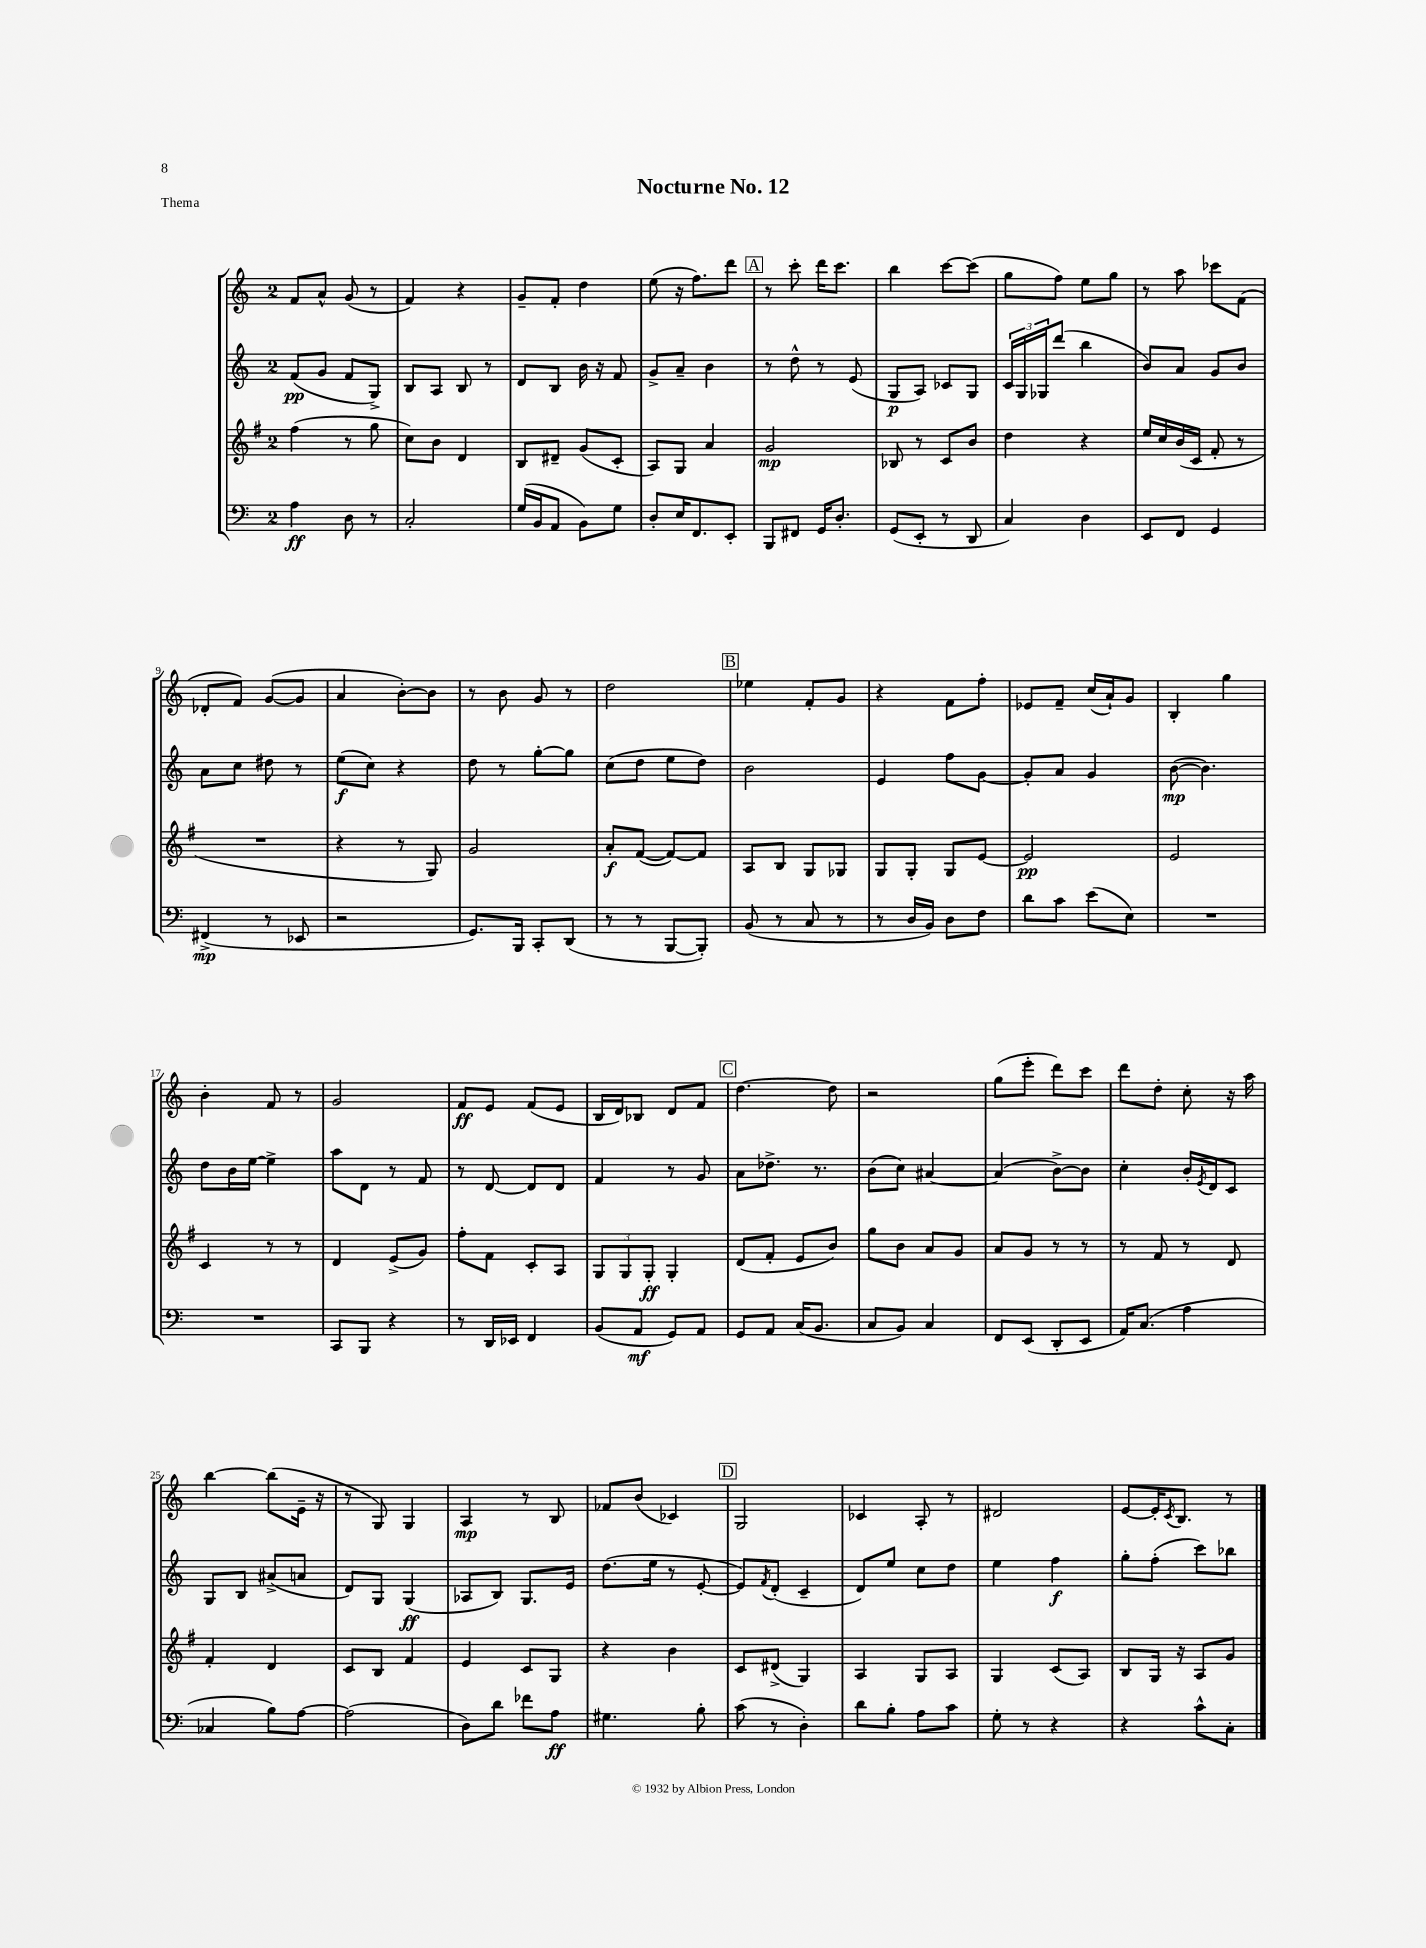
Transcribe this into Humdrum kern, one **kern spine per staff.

**kern	**kern	**kern	**kern
*staff4	*staff3	*staff2	*staff1
*clefF4	*clefG2	*clefG2	*clefG2
*k[]	*k[f#]	*k[]	*k[]
*M2/4	*M2/4	*M2/4	*M2/4
4A	(4ff#	(8f	8f
.	.	8g	8a^^
8D	8r	8f	(8g
8r	8gg	8G^)	8r
=	=	=	=
2C'	8cc)	8B	4f)
.	8b	8A	.
.	4d	8B	4r
.	.	8r	.
=	=	=	=
(16G	8B	8d	8g~
16BB	.	.	.
8AA	8d#~	8B	8f'
8BB)	(8g	16b	4dd
.	.	16r	.
8G	8c'	8f	.
=	=	=	=
8D'	8A)	8g^	(8ee
16E	8G	8a~	16r
8.FF	.	.	8.ff)
.	4a	4b	.
8EE'	.	.	8ddd
=	=	=	=
8BBB	2g	8r	8r
8FF#	.	8dd^^	8ccc'
16GG	.	8r	16ddd
8.D'	.	.	8.ccc
.	.	(8e	.
=	=	=	=
(8GG	8B-	8G	4bb
8EE'	8r	8A)	.
8r	8c	8c-	[8ccc
8DD	8b	8G	(8ccc]
=	=	=	=
4C)	4dd	24c	8gg
.	.	24G	.
.	.	24G-	.
.	.	(8ddd	8ff)
4D	4r	4bb	8ee
.	.	.	8gg
=	=	=	=
8EE	16ee	8b)	8r
.	16cc	.	.
8FF	(16b	8a	8aa
.	16c	.	.
4GG	8f#'	8g	8ccc-
.	8r	8b	(8f
=	=	=	=
(4FF#^	2r	8a	8d-'
.	.	8cc	8f)
8r	.	8dd#	([8g
8EE-	.	8r	8g]
=	=	=	=
2r	4r	(8ee	4a
.	.	8cc)	.
.	8r	4r	[8b')
.	8G)	.	8b]
=	=	=	=
8.GG)	2g	8dd	8r
.	.	8r	8b
16BBB	.	.	.
8CC'	.	[8gg'	8g
(8DD	.	8gg]	8r
=	=	=	=
8r	8a'	(8cc	2dd
8r	([8f#	8dd	.
[8BBB	8f#_)	8ee	.
8BBB'])	8f#]	8dd)	.
=	=	=	=
(8BB	8A	2b	4ee-
8r	8B	.	.
8C	8G	.	8f'
8r	8G-	.	8g
=	=	=	=
8r	8G	4e	4r
16D	8G'	.	.
16BB)	.	.	.
8D	8G	8ff	8f
8F	[8e	[8g	8ff'
=	=	=	=
8d	2e]	8g']	8e-
8c	.	8a	8f~
(8e	.	4g	(16cc
.	.	.	16a`)
8E)	.	.	8g
=	=	=	=
2r	2e	([8b	4B'
.	.	4.b])	.
.	.	.	4gg
=	=	=	=
2r	4c	8dd	4b'
.	.	16b	.
.	.	[16ee	.
.	8r	4ee^]	8f
.	8r	.	8r
=	=	=	=
8CC	4d	8aa	2g
8BBB	.	8d	.
4r	(8e^	8r	.
.	8g)	8f	.
=	=	=	=
8r	8ff#'	8r	8f
16DD	8f#	[8d	8e
16EE-	.	.	.
4FF	8c'	8d]	(8f
.	8A	8d	8e
=	=	=	=
(8BB	12G	4f	16B
.	.	.	16d)
.	12G	.	.
8AA	.	.	8B-
.	12G'	.	.
8GG)	4G'	8r	8d
8AA	.	8g	8f
=	=	=	=
8GG	(8d	8a	[4.dd
8AA	8f#'	8.dd-^	.
(16C	8e	.	.
8.BB	.	8.r	.
.	8b)	.	8dd]
=	=	=	=
8C	8gg	(8b	2r
8BB)	8b	8cc)	.
4C	8a	[4a#	.
.	8g	.	.
=	=	=	=
8FF	8a	(4a#]	(8gg
(8EE	8g	.	8eee'
8DD'	8r	[8b^)	8ddd)
8EE	8r	8b]	8ccc
=	=	=	=
16AA)	8r	4cc'	8ddd
(8.C	.	.	.
.	8f#	.	8dd'
4A	8r	16b'	8cc'
.	.	8qe	.
.	.	16d	.
.	8d	8c	16r
.	.	.	16aa
=	=	=	=
4C-	4f#'	8G	[4bb
.	.	8B	.
8B)	4d	(8a#^	(8bb]
[8A	.	8a	16e~
.	.	.	16r
=	=	=	=
(2A]	8c	8d)	8r
.	8B	8G	8G)
.	4f#	(4G	4G
=	=	=	=
8D)	4e	8A-	4A
8d	.	8B)	.
8f-	8c	8.G	8r
8A	8G	.	8B
.	.	16e	.
=	=	=	=
4.G#	4r	(8.dd	8f-
.	.	.	(8b
.	.	16ee	.
.	4b	8r	4c-)
8B'	.	[8e'	.
=	=	=	=
(8c	8c	8e])	2G
.	.	8qf	.
8r	(8d#^	(8d'	.
4D')	4G)	4c~	.
=	=	=	=
8d	4A	8d)	4c-
8B'	.	8ee	.
8A	8G	8cc	8A'
8c	8A	8dd	8r
=	=	=	=
8G'	4G	4ee	2d#
8r	.	.	.
4r	(8c	4ff	.
.	8A)	.	.
=	=	=	=
4r	8B	8gg'	[8e
.	16G	(8ff'	16e']
.	.	.	8qc
.	16r	.	8.B
8c^^	8A	8ccc)	.
8C'	8g	8bb-	8r
==	==	==	==
*-	*-	*-	*-
